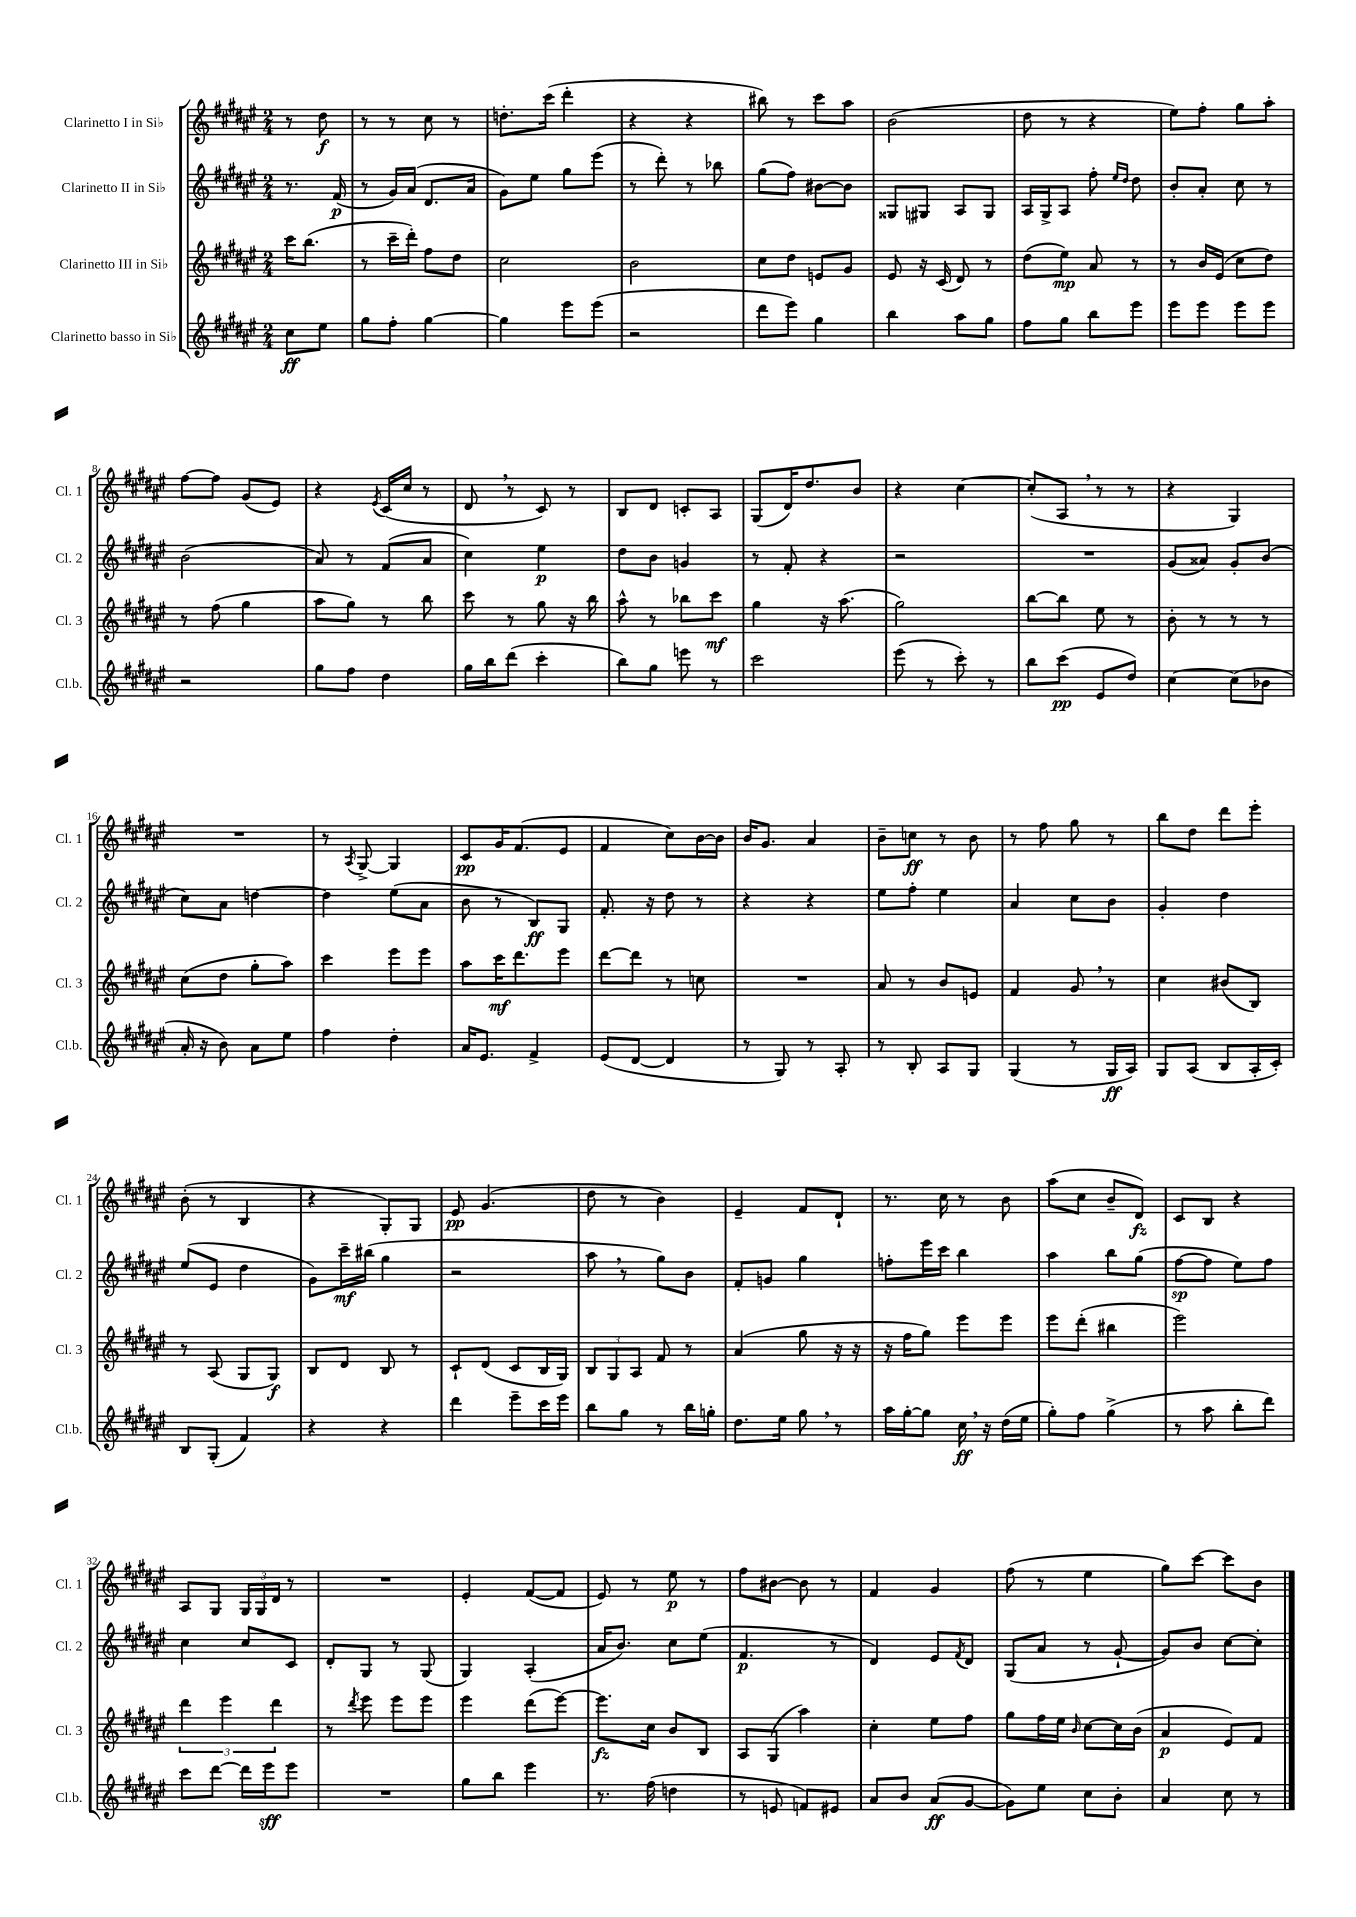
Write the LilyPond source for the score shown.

<<
\new StaffGroup <<
\new Staff = "s0" \with { instrumentName = "Clarinetto I in Sib" shortInstrumentName = "Cl. 1" } {
    \clef treble \key fis \major \numericTimeSignature \time 2/4 \partial 4
    r8 dis''8\f |
    r8 r8 cis''8 r8 |
    d''8.-. cis'''16( dis'''4-. |
    r4 r4 |
    bis''8) r8 cis'''8 ais''8 |
    b'2( |
    dis''8 r8 r4 |
    eis''8) fis''8-. gis''8 ais''8-. |
    fis''8~ fis''8 gis'8( eis'8) |
    r4 \acciaccatura { eis'8 } cis'16( cis''16 r8 |
    dis'8 \breathe r8 cis'8) r8 |
    b8 dis'8 c'8-. ais8 |
    gis8( dis'16) dis''8. b'8 |
    r4 cis''4~ |
    cis''8-.( ais8 \breathe r8 r8 |
    r4 gis4) |
    R2 |
    r8 \acciaccatura { ais8 } gis8~-> gis4 |
    cis'8\pp gis'16 fis'8.( eis'8 |
    fis'4 cis''8) b'16~ b'16 |
    b'16 gis'8. ais'4 |
    b'8-- c''8\ff r8 b'8 |
    r8 fis''8 gis''8 r8 |
    b''8 dis''8 dis'''8 eis'''8-. |
    b'8-.( r8 b4 |
    r4 gis8-.) gis8 |
    eis'8\pp gis'4.( |
    dis''8 r8 b'4) |
    eis'4-- fis'8 dis'8-! |
    r8. cis''16 r8 b'8 |
    ais''8( cis''8 b'8-- dis'8\fz) |
    cis'8 b8 r4 |
    ais8 gis8 \tuplet 3/2 { gis16 gis16 dis'16 } r8 |
    R2 |
    eis'4-. fis'8~( fis'8 |
    eis'8) r8 eis''8\p r8 |
    fis''8 bis'8~ bis'8 r8 |
    fis'4 gis'4 |
    fis''8( r8 eis''4 |
    gis''8) cis'''8~ cis'''8 b'8 \bar "|." |
}
\new Staff = "s1" \with { instrumentName = "Clarinetto II in Sib" shortInstrumentName = "Cl. 2" } {
    \clef treble \key fis \major \numericTimeSignature \time 2/4 \partial 4
    r8. fis'16\p( |
    r8 gis'16) ais'16( dis'8. ais'16 |
    gis'8) eis''8 gis''8 eis'''8( |
    r8 dis'''8-.) r8 bes''8 |
    gis''8( fis''8) bis'8~ bis'8 |
    gisis8 gis8 ais8 gis8 |
    ais16 gis16-> ais8 fis''8-. \grace { eis''16 dis''16 } dis''8 |
    b'8-. ais'8-. cis''8 r8 |
    b'2( |
    ais'8) r8 fis'8( ais'8 |
    cis''4) eis''4\p |
    dis''8 b'8 g'4 |
    r8 fis'8-. r4 |
    r2 |
    R2 |
    gis'8( aisis'8) gis'8-. b'8( |
    cis''8) ais'8 d''4~ |
    d''4 eis''8( ais'8 |
    b'8 r8 b8\ff) gis8 |
    fis'8.-. r16 dis''8 r8 |
    r4 r4 |
    eis''8 fis''8-. eis''4 |
    ais'4 cis''8 b'8 |
    gis'4-. dis''4 |
    eis''8( eis'8 dis''4 |
    gis'8) cis'''16--\mf bis''16( gis''4 |
    r2 |
    ais''8 \breathe r8 gis''8) b'8 |
    fis'8-. g'8 gis''4 |
    f''8-. eis'''16 cis'''16 b''4 |
    ais''4 b''8 gis''8( |
    fis''8~\sp fis''8 eis''8) fis''8 |
    cis''4 cis''8 cis'8 |
    dis'8-. gis8 r8 gis8( |
    gis4) ais4-.( |
    ais'16 b'8.) cis''8 eis''8( |
    fis'4.\p r8 |
    dis'4) eis'8 \acciaccatura { fis'8 } dis'8 |
    gis8( ais'8 r8 gis'8~-! |
    gis'8) b'8 cis''8~ cis''8-. \bar "|." |
}
\new Staff = "s2" \with { instrumentName = "Clarinetto III in Sib" shortInstrumentName = "Cl. 3" } {
    \clef treble \key fis \major \numericTimeSignature \time 2/4 \partial 4
    cis'''16 b''8.( |
    r8 cis'''16-- dis'''16-.) fis''8 dis''8 |
    cis''2 |
    b'2 |
    cis''8 dis''8 e'8 gis'8 |
    eis'8 r16 cis'16( dis'8) r8 |
    dis''8( eis''8\mp) ais'8 r8 |
    r8 b'16 eis'16( cis''8 dis''8) |
    r8 fis''8( gis''4 |
    ais''8 gis''8) r8 b''8 |
    cis'''8 r8 gis''8 r16 b''16 |
    ais''8-^ r8 bes''8 cis'''8\mf |
    gis''4 r16 ais''8.( |
    gis''2) |
    b''8~ b''8 eis''8 r8 |
    b'8-. r8 r8 r8 |
    cis''8( dis''8 gis''8-. ais''8) |
    cis'''4 eis'''8 eis'''8 |
    ais''8 cis'''16\mf dis'''8. eis'''8 |
    dis'''8~ dis'''8 r8 c''8 |
    R2 |
    ais'8 r8 b'8 e'8 |
    fis'4 gis'8 \breathe r8 |
    cis''4 bis'8( b8) |
    r8 ais8( gis8 gis8\f) |
    b8 dis'8 b8 r8 |
    cis'8-! dis'8( cis'8 b16 gis16) |
    \tuplet 3/2 { b8 gis8 ais8 } fis'8 r8 |
    ais'4( gis''8 r16 r16 |
    r16 fis''16 gis''8) eis'''8 eis'''8 |
    eis'''8 dis'''8-.( bis''4 |
    eis'''2) |
    \tuplet 3/2 { dis'''4 eis'''4 dis'''4 } |
    r8 \acciaccatura { dis'''8 } eis'''8 eis'''8 eis'''8 |
    eis'''4 dis'''8( eis'''8~) |
    eis'''8.\fz cis''16 b'8 b8 |
    ais8 gis8( ais''4) |
    cis''4-. eis''8 fis''8 |
    gis''8 fis''16 eis''16 \grace { b'16 } cis''8~ cis''16 b'16( |
    ais'4\p eis'8) fis'8 \bar "|." |
}
\new Staff = "s3" \with { instrumentName = "Clarinetto basso in Sib" shortInstrumentName = "Cl.b." } {
    \clef treble \key fis \major \numericTimeSignature \time 2/4 \partial 4
    cis''8\ff eis''8 |
    gis''8 fis''8-. gis''4~ |
    gis''4 eis'''8 eis'''8( |
    r2 |
    dis'''8 eis'''8) gis''4 |
    b''4 ais''8 gis''8 |
    fis''8 gis''8 b''8 eis'''8 |
    eis'''8 eis'''8 eis'''8 eis'''8 |
    r2 |
    gis''8 fis''8 dis''4 |
    gis''16 b''16 dis'''8( cis'''4-. |
    b''8) gis''8 e'''8 r8 |
    cis'''2 |
    eis'''8( r8 cis'''8-.) r8 |
    b''8 cis'''8\pp( eis'8 dis''8) |
    cis''4~ cis''8( bes'8 |
    ais'16-. r16 b'8) ais'8 eis''8 |
    fis''4 dis''4-. |
    ais'16 eis'8. fis'4-> |
    eis'8( dis'8~ dis'4 |
    r8 gis8) r8 ais8-. |
    r8 b8-. ais8 gis8 |
    gis4( r8 gis16\ff ais16) |
    gis8 ais8( b8 ais16-. cis'16-.) |
    b8 gis8-.( fis'4) |
    r4 r4 |
    dis'''4 eis'''8-- cis'''16 eis'''16 |
    b''8 gis''8 r8 b''16 g''16-. |
    dis''8. eis''16 gis''8 \breathe r8 |
    ais''16 gis''16~-. gis''8 cis''16\ff \breathe r16 dis''16( eis''16 |
    gis''8-.) fis''8 gis''4->( |
    r8 ais''8 b''8-. dis'''8) |
    cis'''8 dis'''8~ dis'''16 eis'''16\sff eis'''8 |
    R2 |
    gis''8 b''8 eis'''4 |
    r8. fis''16( d''4 |
    r8 e'8 f'8) eis'8 |
    ais'8 b'8 ais'8\ff( gis'8~ |
    gis'8) eis''8 cis''8 b'8-. |
    ais'4 cis''8 r8 \bar "|." |
}
>>
>>
